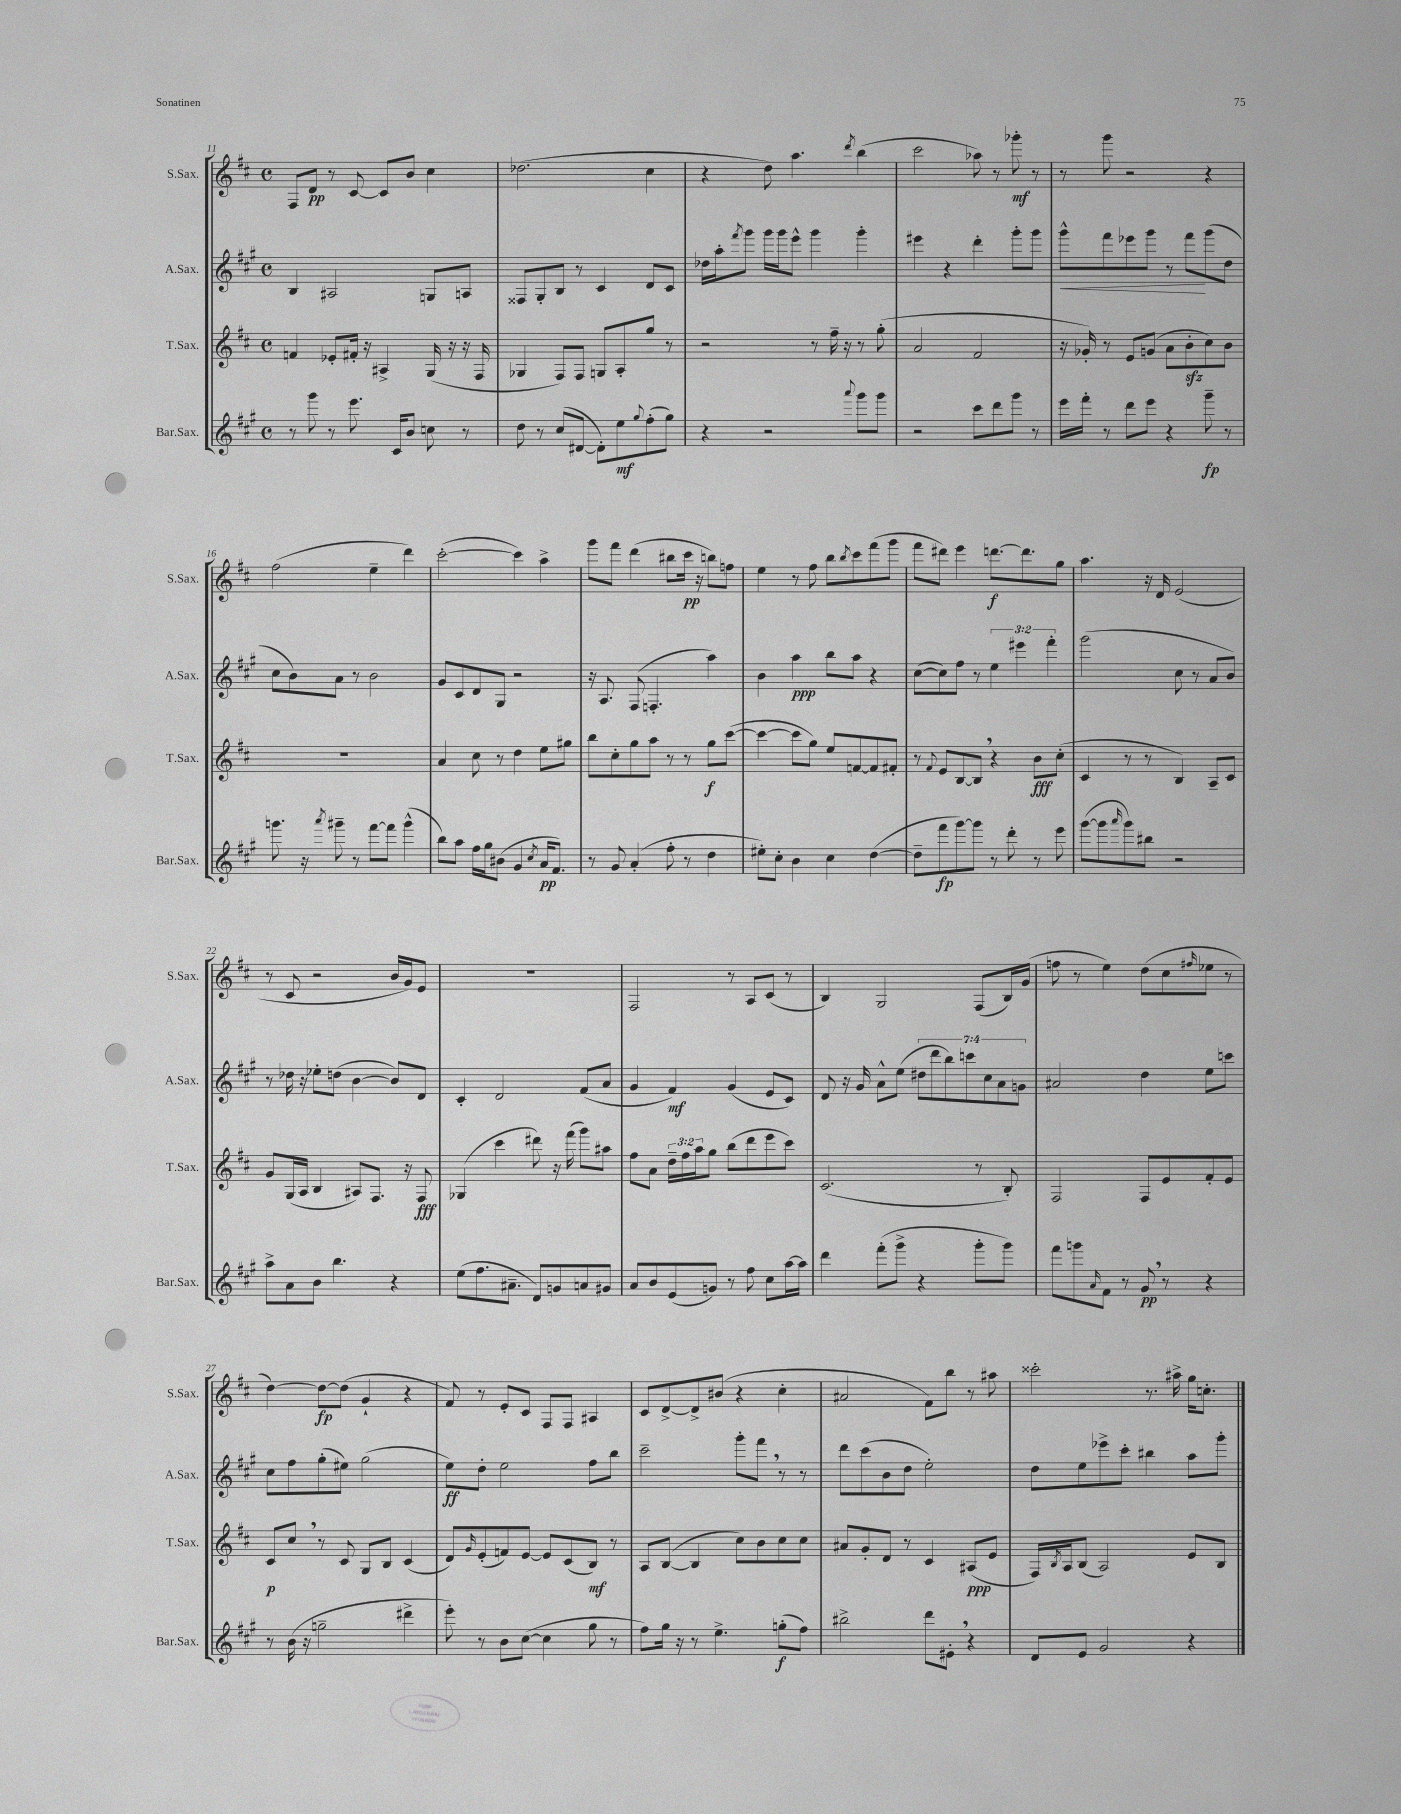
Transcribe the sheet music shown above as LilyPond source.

<<
\new StaffGroup <<
\new Staff = "s0" \with { instrumentName = "S.Sax." shortInstrumentName = "S.Sax." } {
    \clef treble \key d \major \defaultTimeSignature \time 4/4
    fis8 d'8\pp r8 cis'8~ cis'8 b'8 cis''4 |
    des''2.( cis''4 |
    r4 d''8) a''4. \acciaccatura { d'''8 } b''4( |
    cis'''2 aes''8) r8 ges'''8-.\mf r8 |
    r8 g'''8 r2 r4 |
    fis''2( e''4-- d'''4) |
    cis'''2~-.( cis'''4) a''4-> |
    g'''8 fis'''8 d'''4( bis''8 cis'''16\pp r16 b''8) f''8 |
    e''4 r8 fis''8 b''8 \acciaccatura { b''8 } cis'''8 fis'''8( g'''8 |
    fis'''8 dis'''8) e'''4 d'''8.~\f d'''8. g''8 |
    a''4. r16 d'16 e'2( |
    r8 cis'8 r2 b'16 g'16) e'8 |
    R1 |
    fis2 r8 a8 cis'8( r8 |
    b4) g2 fis8( b16) g'16( |
    f''8 r8 e''4) d''8( cis''8 \grace { fis''16 } ees''8 r8 |
    d''4~) d''8~\fp d''8( g'4-! r4 |
    fis'8) r8 e'8-. cis'8 fis8 fis8 ais4 |
    cis'8 d'8~-> d'8-> bis'8( r4 cis''4-. |
    ais'2 fis'8) b''8 r8 ais''8 |
    cisis'''2-. r8. ais''16-> g''16 c''8.-. \bar "|." |
}
\new Staff = "s1" \with { instrumentName = "A.Sax." shortInstrumentName = "A.Sax." } {
    \clef treble \key a \major \defaultTimeSignature \time 4/4 \override Staff.TupletNumber.text = #tuplet-number::calc-fraction-text
    b4 ais2 g8 a8 |
    fisis8 gis8-. b8 r8 cis'4 d'8 cis'8 |
    des''16 a''16-. \acciaccatura { fis'''8 } gis'''8 gis'''16 gis'''16 e'''8-^ gis'''4 gis'''4-. |
    eis'''4 r4 d'''4-. gis'''8-. gis'''8 |
    gis'''8-^\< fis'''8 ees'''8 gis'''8 r8 fis'''8\! gis'''8( d''8 |
    cis''8 b'8) a'8 r8 b'2 |
    gis'8 cis'8 d'8 gis8 r2 |
    r16 a8. fis8( f4.-. a''4) |
    b'4 a''4\ppp b''8 a''8 r4 |
    cis''8~( cis''8) fis''8 r8 \tuplet 3/2 { e''4 eis'''4 fis'''4-. } |
    gis'''2( cis''8 r8 a'8 b'8) |
    r8 des''16 r16 ees''8-. d''8( b'4~ b'8) d'8 |
    cis'4-. d'2 fis'8( a'8 |
    gis'4 fis'4\mf) gis'4( e'8 cis'8) |
    d'8 r16 gis'16 a'8-^ e''8( \tuplet 7/4 { dis''8 d'''8 b''8) c'''8 cis''8 a'8 g'8 } |
    ais'2 d''4 e''8 c'''8 |
    cis''8 fis''8 gis''8-.( eis''8) gis''2( |
    e''8\ff) d''8-. e''2 fis''8 b''8 |
    cis'''2-- gis'''8-. fis'''8 \breathe r8 r8 |
    d'''8 cis'''8( b'8 d''8 e''2-.) |
    d''8 e''8 ees'''8-> cis'''8-. bis''4 a''8 gis'''8-. \bar "|." |
}
\new Staff = "s2" \with { instrumentName = "T.Sax." shortInstrumentName = "T.Sax." } {
    \clef treble \key d \major \defaultTimeSignature \time 4/4 \override Staff.TupletNumber.text = #tuplet-number::calc-fraction-text
    f'4 ees'8-. fis'16-. r16 ais4-> g16( r16 r16 fis16 |
    ges4 fis8) fis8 g8 a8-. g''8 r8 |
    r2 r8 fis''16-- r16 r8 g''8-.( |
    a'2 fis'2 |
    r16 ges'16-.) r8 e'8 g'8( a'8 b'8-.\sfz cis''8) b'8 |
    R1 |
    a'4 cis''8 r8 d''4 e''8 gis''8 |
    b''8 cis''8-. g''8 a''8 r8 r8 g''8\f cis'''8~( |
    cis'''4~ cis'''8 g''8) e''8 f'8~ f'8 fis'8-. |
    r8 \appoggiatura { fis'8 } e'8 b8~ b8 \breathe r4 b'8\fff cis''8-.( |
    cis'4 r8 r8 b4) a8-- cis'8 |
    g'8 g16( a16 b4 ais8) fis8. r16 fis8\fff |
    ges4( cis'''4 dis'''8) r16 fis'''16( g'''8) ais''8 |
    fis''8 a'8 \tuplet 3/2 { d''16-- fis''16 a''16 } g''8 b''8( d'''8 e'''8 cis'''8) |
    cis'2.( r8 b8-.) |
    fis2 fis8 e'8 fis'8-. e'8 |
    cis'8\p cis''8 \breathe r8 cis'8 g8 b8 cis'4( |
    d'8) \grace { g'16 } e'8-.( f'8) e'8~ e'8 cis'8( b8\mf) r8 |
    a8 b8~( b4 cis''8) b'8 cis''8 cis''8 |
    ais'8 g'8-. d'8 r8 cis'4 ais8\ppp( e'8 |
    fis16) \acciaccatura { b8 } a16 b8( a2) e'8 b8 \bar "|." |
}
\new Staff = "s3" \with { instrumentName = "Bar.Sax." shortInstrumentName = "Bar.Sax." } {
    \clef treble \key a \major \defaultTimeSignature \time 4/4
    r8 gis'''8 r8 e'''8. cis'16 b'8 c''8 r8 |
    d''8 r8 cis''8( dis'8~ dis'8-.) e''8\mf \appoggiatura { gis''8 } fis''8-.( gis''8) |
    r4 r2 \appoggiatura { a'''8 } gis'''8 gis'''8 |
    r2 cis'''8 d'''8 gis'''8 r8 |
    e'''16 fis'''16-. r8 d'''8 e'''8 r4 gis'''8--\fp r8 |
    g'''8. r16 \acciaccatura { a'''8 } gis'''8-- r8 fis'''8~ fis'''8 gis'''4-^( |
    b''8) a''8 fis''16 gis''16 bis'8( gis'4 \acciaccatura { cis''8 } a'16\pp fis'8.) |
    r8 gis'8 a'4-.( fis''8-. r8 d''4 |
    eis''8-.) cis''8-. b'4 cis''4 d''4~( |
    d''8-- fis'''8\fp gis'''8~) gis'''8 r8 d'''8-. r8 e'''8 |
    gis'''8~( gis'''8 \grace { a'''16 } gis'''8) bis''8 r2 |
    a''8-> a'8 b'8 b''4. r4 |
    e''8( fis''8. ais'8.-- d'8) g'8 a'8 gis'8 |
    a'8 b'8 e'8( g'8) r8 fis''8 cis''8 a''16~ a''16 |
    d'''4 fis'''8-.( gis'''8-> r4 gis'''8-. gis'''8) |
    fis'''8 g'''8 \grace { a'16 } fis'8 r8 gis'8\pp \breathe r8 r4 |
    r8 b'16( r16 g''2-- dis'''4-> |
    e'''8-.) r8 b'8 cis''8~( cis''4 gis''8 r8 |
    fis''8) gis''16 r16 r8 e''4.-> g''8-.\f( fis''8) |
    bis''2-> d'''8 eis'8-. \breathe r4 |
    d'8 e'8 gis'2 r4 \bar "|." |
}
>>
>>
\layout { \context { \Score currentBarNumber = #11 } }
